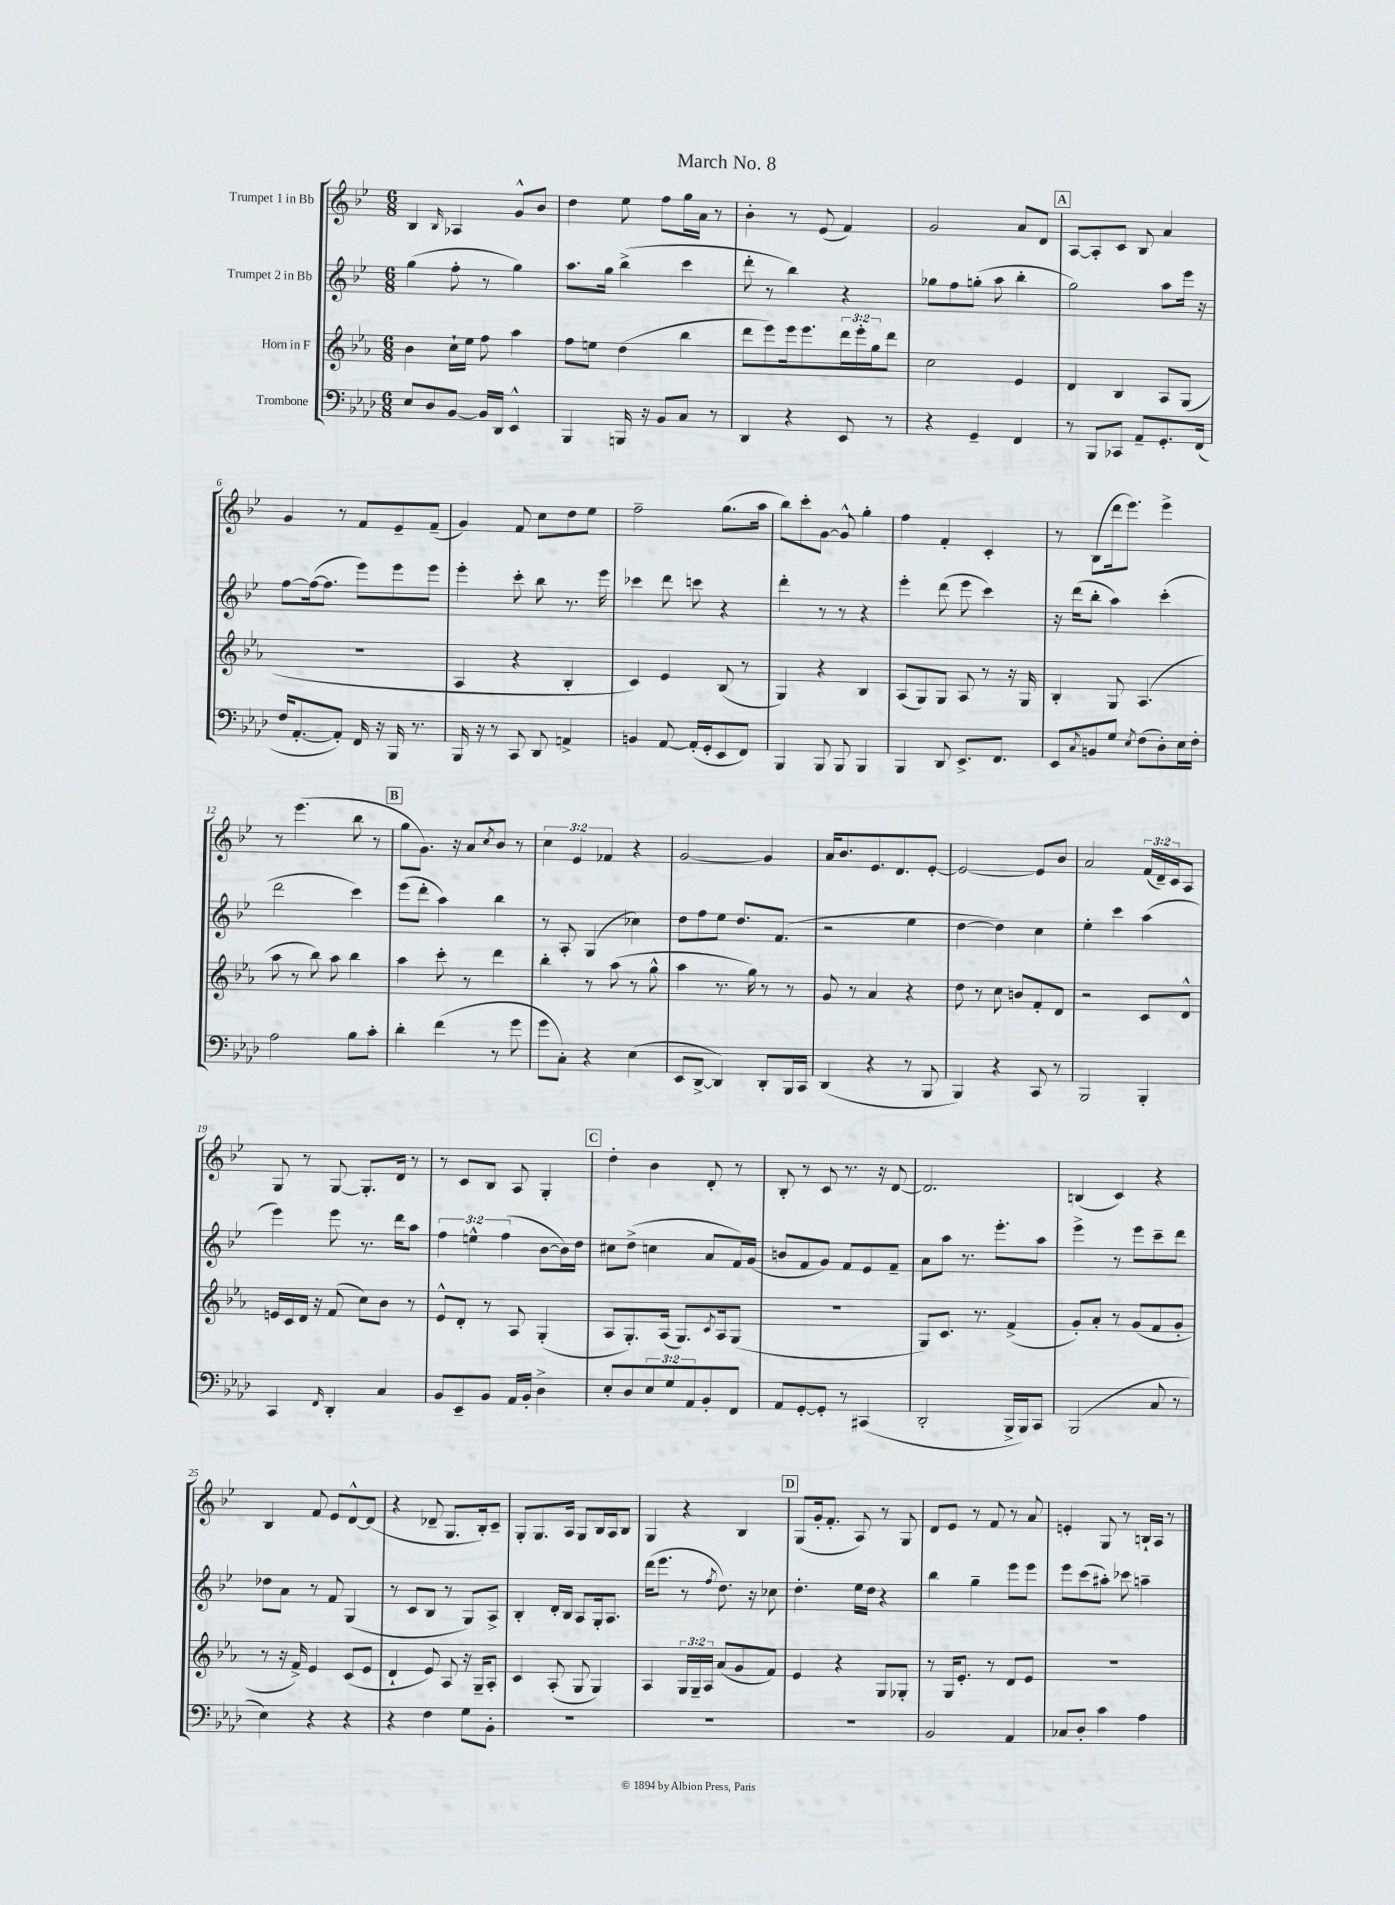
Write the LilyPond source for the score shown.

\header { title = "March No. 8" }
<<
\new StaffGroup <<
\new Staff = "s0" \with { instrumentName = "Trumpet 1 in Bb" } {
    \clef treble \key bes \major \numericTimeSignature \time 6/8 \override Staff.TupletNumber.text = #tuplet-number::calc-fraction-text
    bes4 \grace { bes16 } aes4 g'8-^ bes'8 |
    d''4 ees''8 f''8 g''16 a'16 r8 |
    bes'4-. r8 ees'8( f'4) |
    g'2 a'8 d'8 |
    \mark \markup { \box "A" } a8~ a8-. c'8 bes8 a'4 |
    g'4 r8 f'8 ees'8-- f'8--( |
    g'4) f'8 c''8 d''8 ees''8 |
    f''2-- g''8.( a''16 |
    bes''8) c'''8-. g'8~ g'8-^ g''4-. |
    f''4 f'4-. c'4-. |
    r8 bes8( d'''16 ees'''8.) ees'''4-> |
    r8 ees'''4.( bes''8 r8 |
    \mark \markup { \box "B" } g''8 g'8.) r16 a'8 \acciaccatura { c''8 } bes'8 r8 |
    \tuplet 3/2 { c''4 ees'4 fes'4 } r4 |
    g'2~ g'4 |
    a'16 bes'8. ees'8. d'8. ees'8~-. |
    ees'2~ ees'8 bes'8 |
    a'2 \tuplet 3/2 { f'16( d'16--) c'16 } a8 |
    g8 r8 g8~ g8.-. d'16 r8 |
    r8 c'8 bes8 a8 g4-. |
    \mark \markup { \box "C" } d''4-. bes'4 d'8-. r8 |
    bes8-. r8 c'8 r8. r16 d'8~ |
    d'2. |
    b4( c'4) r4 |
    bes4 f'8 ees'8 d'8~-^ d'8( |
    r4 des'8-- g8. bes16-.) c'8-- |
    g8-. g8. a16 g8 bes16 a16 bes8 |
    g4 r4 bes4 |
    \mark \markup { \box "D" } g8( g'16-. f'8.-. a8) r8 g8 |
    d'8 ees'8 r8 f'8 r8 a'8 |
    e'4-. g8 r8 b16-! a16 r8 \bar "|." |
}
\new Staff = "s1" \with { instrumentName = "Trumpet 2 in Bb" } {
    \clef treble \key bes \major \numericTimeSignature \time 6/8 \override Staff.TupletNumber.text = #tuplet-number::calc-fraction-text
    g''4( f''8-. r8 g''4) |
    a''8. g''16 bes''4->( c'''4 |
    d'''8-. r8 bes''4) r4 |
    ges''8 f''8 g''8-.( a''8 bes''4-. |
    \mark \markup { \box "A" } g''2) a''8 ees'''16 r16 |
    f''8~ f''16~( f''8. ees'''8) ees'''8 ees'''8 |
    ees'''4-. c'''8-. bes''8 r8. ees'''16 |
    ces'''4 d'''8 c'''8 r4 |
    d'''4-. r8 r8 r4 |
    ees'''4-. d'''8( ees'''8 c'''4) |
    r16 d'''16( bes''8-. a''4) c'''4-.( |
    d'''2 c'''4) |
    \mark \markup { \box "B" } ees'''8( d'''8-. a''4) bes''4 |
    r8 a8-. g4( ces''4) |
    d''8 f''8 ees''8 d''8. f'8.( |
    r2 ees''4 |
    d''4~ d''4) c''4 |
    ees''4-. c'''4 a''4( |
    ees'''4) ees'''8 r8. d'''16 a''8 |
    \tuplet 3/2 { f''4 e''4-^ f''4( } bes'8~ bes'16) d''16 |
    \mark \markup { \box "C" } cis''8 d''8->( c''4 a'8 f'16) g'16( |
    b'8 f'8 g'8) f'8 ees'8 f'8-- |
    a'8 a''8 r8. ees'''8.-. a''8 |
    ees'''4-> r8 ees'''8 c'''8-- d'''8 |
    des''8 a'8 r8 f'8 g4( |
    r8 c'8 bes8 r8 g8) a8-> |
    bes4-. d'16-. bes16 a8 g16-. a8. |
    d'''16( ees'''8. r8 \acciaccatura { f''8 } d''8.) r16 ces''8 |
    \mark \markup { \box "D" } d''4.-. ees''16 d''16 r4 |
    bes''4 g''4-- ees'''8 ees'''8 |
    ees'''8 c'''8( ais''8-.) ces'''8 a''4-- \bar "|." |
}
\new Staff = "s2" \with { instrumentName = "Horn in F" } {
    \clef treble \key ees \major \numericTimeSignature \time 6/8 \override Staff.TupletNumber.text = #tuplet-number::calc-fraction-text
    bes'4 c''16-! ees''16 f''8 aes''4 |
    f''8 e''8 d''4( bes''4 |
    d'''8 ees'''8) ees'''16 ees'''8. \tuplet 3/2 { d'''16 ees'''16-. g''16 } d'''8 |
    c''2 ees'4 |
    \mark \markup { \box "A" } d'4 bes4 aes8 g8( |
    R2. |
    aes4 r4 bes4-. |
    c'4) ees'4 bes8( r8 |
    g4) r4 bes4 |
    aes8( g8) g8 aes8 r8 r16 g16 |
    bes4-. g8 aes4.( |
    aes''8 r8 bes''8) aes''8 bes''4 |
    \mark \markup { \box "B" } aes''4 c'''8-. r8 d'''4 |
    bes''4-. r8 aes''8( r8 g''8-^ |
    aes''4 r8. g''16) r8 r8 |
    g'8 r8 aes'4 r4 |
    d''8 r8 c''8 b'8 f'8-. d'8 |
    r2 c'8 d'8-^ |
    e'16 c'16 d'16 r16 f'8( c''8) bes'8 r8 |
    ees'8-^ d'8-. r8 aes8 g4-.( |
    \mark \markup { \box "C" } aes8 g8.-.) aes16( g8.) \acciaccatura { c'8 } aes16 g8( |
    R2. |
    g8) c'8. r8. f'4->( |
    g'8-.) aes'8-. r8 g'8( f'8 g'8-. |
    r8 r16 f'16->) ees'4 c'8( ees'8 |
    d'4-! ees'8) aes8 r16 g16-- aes8-. |
    c'4 aes8-.( g8 g4) |
    aes4 \tuplet 3/2 { g16 g16-- aes16 } aes'8( g'8 f'8) |
    \mark \markup { \box "D" } ees'4 r4 g8 ges8-. |
    r8 g16 ees'8.-. r8 d'8 ees'8 |
    R2. \bar "|." |
}
\new Staff = "s3" \with { instrumentName = "Trombone" } {
    \clef bass \key aes \major \numericTimeSignature \time 6/8 \override Staff.TupletNumber.text = #tuplet-number::calc-fraction-text
    ees8 des8 bes,8~ bes,16 des,16 ees,4-^ |
    bes,,4 b,,16 r16 bes,8 c8 r8 |
    des,4 r4 ees,8 r8 |
    r4 g,4-- f,4 |
    \mark \markup { \box "A" } r8 bes,,8 ces,8 aes,8-- g,8.-. f,16( |
    f16 aes,8.~-. aes,8-.) f,16 r16 bes,,16 r8. |
    bes,,16 r16 r8 c,8 des,8 a,4-> |
    b,4 aes,8~ aes,16-.( g,16-. ees,8 f,8) |
    bes,,4 bes,,8 bes,,8 bes,,4 |
    bes,,4 des,8 ees,8.-> f,8. |
    ees,8 \acciaccatura { c8 } b,8 g8 \acciaccatura { ees8 } f8( des8-.) ees16 f16-. |
    aes2 bes8 c'8-. |
    \mark \markup { \box "B" } des'4-. f'4( r8 g'8 |
    g'8 c8-.) r4 ees4( |
    ees,8 des,8~-> des,4) des,8-. bes,,16 c,16 |
    des,4( r4 r8 bes,,8 |
    bes,,4) r4 c,8 r8 |
    bes,,2 bes,,4-. |
    c,4 \grace { f,16 } des,4-. c4 |
    bes,8 ees,8-- bes,8 aes,16 bes,16-. des4-> |
    \mark \markup { \box "C" } ees8-. des8 \tuplet 3/2 { ees8 g8 aes,8 } bes,8-. f,8 |
    aes,8 g,8~-. g,8-. r8 cis,4( |
    des,2-. bes,,16-> bes,,16) c,8 |
    bes,,2( c8 r8 |
    ees4) r4 r4 |
    r4 f4 g8 bes,8-. |
    R2. |
    R2. |
    \mark \markup { \box "D" } R2. |
    bes,2 aes,4 |
    ces8 des8-. c'4 aes4 \bar "|." |
}
>>
>>
